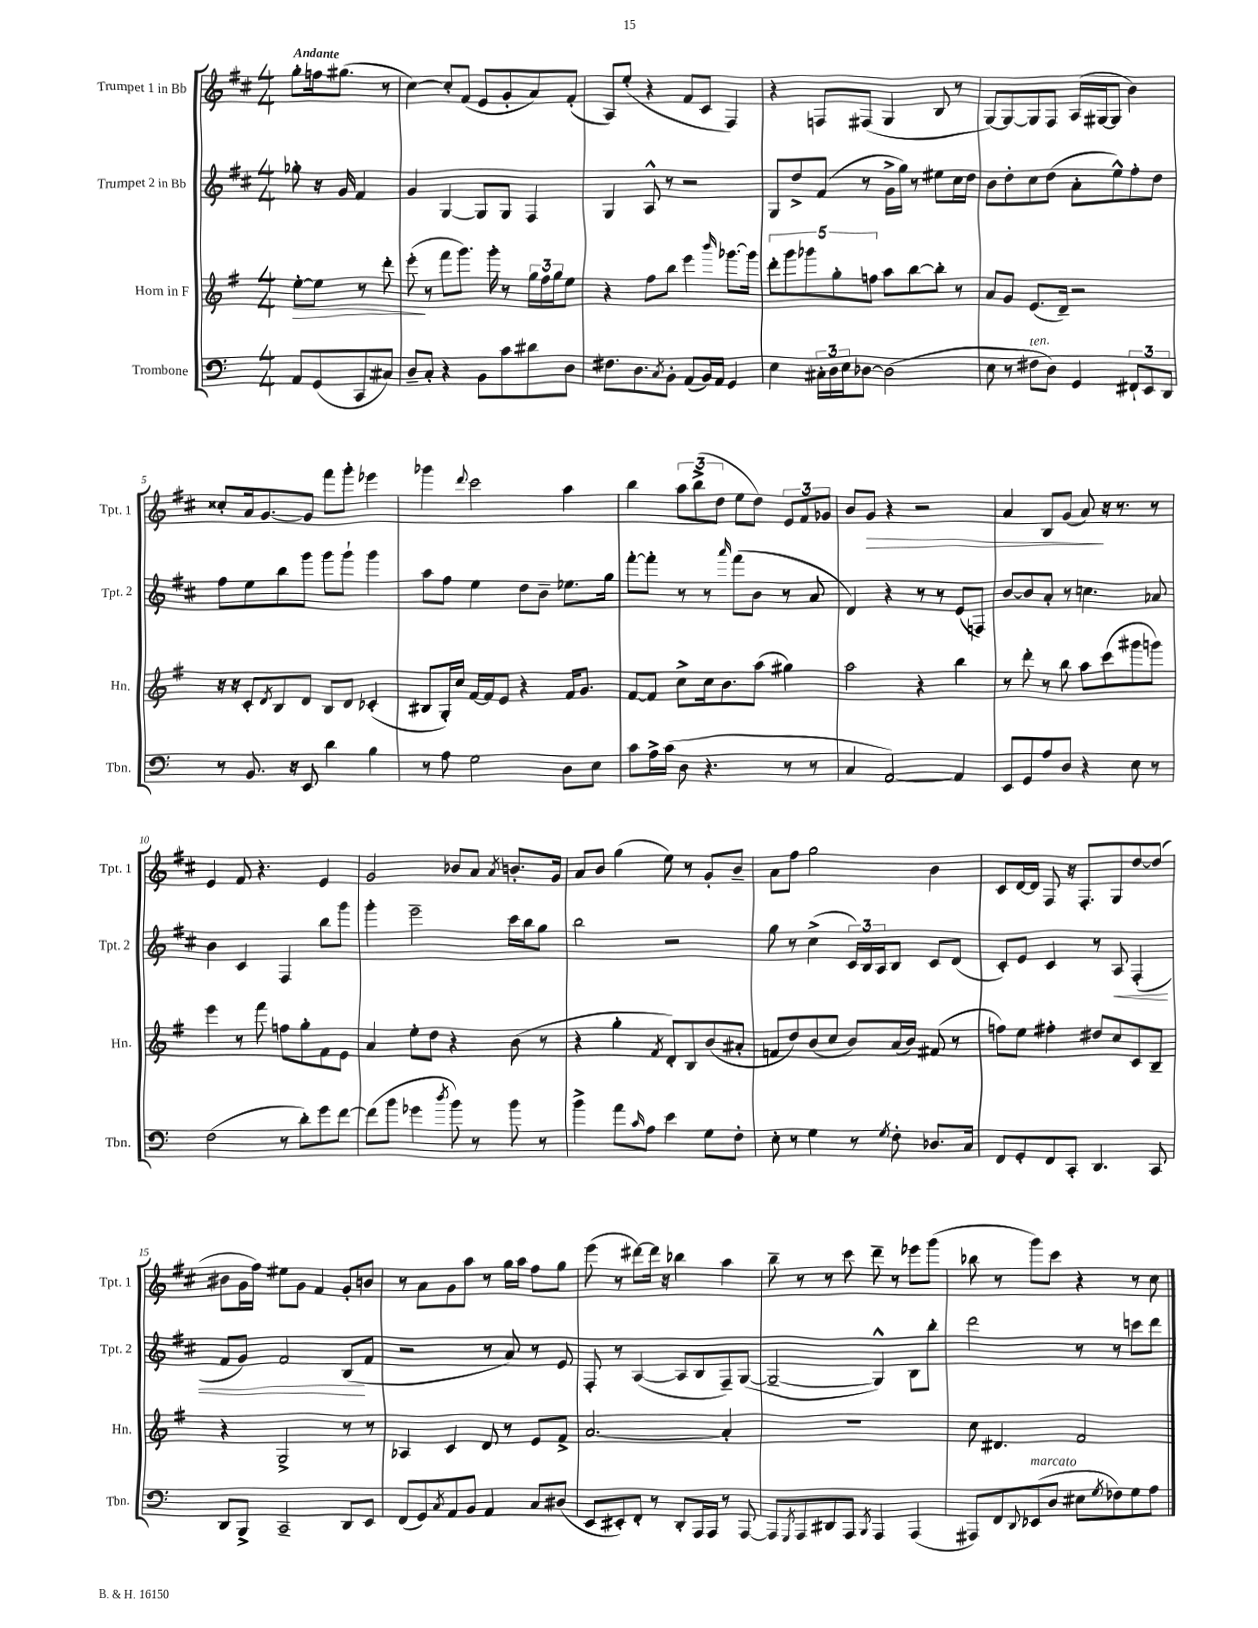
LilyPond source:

<<
\new StaffGroup <<
\new Staff = "s0" \with { instrumentName = "Trumpet 1 in Bb" shortInstrumentName = "Tpt. 1" } {
    \clef treble \key d \major \numericTimeSignature \time 4/4 \partial 2 \tempo "Andante"
    g''8-. f''16 gis''8.( r8 |
    cis''4~) cis''8-. fis'8( e'8 g'8-. a'8) fis'8-.( |
    a8) e''8-.( r4 fis'8 cis'8 fis4) |
    r4 f8 fis8( g4 b8 r8 |
    g8~) g8~ g8 fis8 a16( gis16~ gis8 b'4) |
    cisis''8-. a'16 g'8.~ g'8 fis'''8 g'''8-. ees'''4 |
    ges'''4 \appoggiatura { d'''8 } cis'''2 a''4 |
    b''4 \tuplet 3/2 { a''8 b''8->( d''8 } e''8 d''8) \tuplet 3/2 { e'8 fis'8 ges'8 } |
    b'8 g'8\> r4 r2 |
    a'4 b8 g'8( a'8\!) r16 r8. r8 |
    e'4 fis'8 r4. e'4 |
    g'2 bes'8 a'8 \acciaccatura { a'8 } b'8.-. g'16 |
    a'8 b'8 g''4( e''8) r8 g'8-. b'8-- |
    a'8 fis''8 g''2 b'4 |
    cis'8 d'16~ d'16 fis8 r16 fis8.-. g8 d''8~ d''8( |
    bis'8 g'16 fis''16) eis''8 g'8 fis'4 g'8-. b'8 |
    r8 a'8 g'8 a''8 r8 g''16 a''16 fis''8 g''8 |
    e'''8( r8 dis'''8~) dis'''16 r16 bes''4 a''4 |
    b''8-- r8 r8 cis'''8 d'''8-- r8 ees'''8 g'''8( |
    bes''8 r8 g'''8) cis'''8 r4 r8 cis''8 \bar "|." |
}
\new Staff = "s1" \with { instrumentName = "Trumpet 2 in Bb" shortInstrumentName = "Tpt. 2" } {
    \clef treble \key d \major \numericTimeSignature \time 4/4 \partial 2
    ges''8-. r16 g'16 fis'4 |
    g'4 g4~ g8 g8 fis4 |
    g4 a8-^ r8 r2 |
    g8 d''8-> fis'8( r8 g'16-> g''16) r8 eis''8 cis''16 d''16 |
    b'8 d''8-. cis''8 d''8( a'8-. e''8-^) fis''8-. d''8 |
    fis''8 e''8 b''8 g'''8 g'''8 g'''8-! g'''4 |
    a''8 fis''8 e''4 d''8 b'8-- ees''8. g''16 |
    fis'''8~-. fis'''8-. r8 r8 \grace { a'''16 } fis'''8( b'8 r8 a'8 |
    d'4) r4 r8 r8 e'8( f8) |
    b'8~ b'8 a'8-. r8 c''4. aes'8 |
    b'4 cis'4 fis4 b''8 g'''8 |
    g'''4-. e'''2-- cis'''16 b''16 g''8 |
    b''2 r2 |
    g''8 r8 cis''4->( \tuplet 3/2 { cis'16) b16 a16 } b8 cis'8 d'8( |
    cis'8-.) e'8 cis'4 r8 a8\< fis4-.( |
    fis'8 g'8) fis'2 b8\!( fis'8 |
    r2 r8 a'8) r8 e'8 |
    fis8-. r8 a4~( a8 b8 fis8--) g8~( |
    g2~-- g4-^) b8 b''8-. |
    d'''2 r8 r8 c'''8 d'''8 \bar "|." |
}
\new Staff = "s2" \with { instrumentName = "Horn in F" shortInstrumentName = "Hn." } {
    \clef treble \key g \major \numericTimeSignature \time 4/4 \partial 2
    e''8~-.\> e''8 r8 d'''8-. |
    e'''8-.\!( r8 fis'''8 g'''8.) g'''16-. r8 \tuplet 3/2 { g''16 fis''16 g''16 } e''8 |
    r4 fis''8 b''8 e'''4 \grace { b'''16 } ges'''8.~ ges'''16 |
    \tuplet 5/4 { d'''8-. g'''8 ges'''8 g''8-. f''8 } a''8 b''8~ b''8-. r8 |
    a'8 g'8 e'8.( d'16--) r2 |
    r16 r16 c'8-. \acciaccatura { d'8 } b8 d'8 b8 d'8 ces'4-.( |
    bis8 g16-.) c''16 fis'16~ fis'16 e'8 r4 fis'16 g'8. |
    fis'8~ fis'8 c''8-> c''16 b'8. a''8( gis''4) |
    a''2 r4 b''4 |
    r8 d'''8-. r8 b''8 a''8 c'''8( gis'''8 g'''8) |
    e'''4 r8 fis'''8 f''8 g''8-. fis'8 e'8 |
    a'4 e''8-. d''8 r4 b'8( r8 |
    r4 g''4-. \acciaccatura { fis'8 } d'8-.) b8 b'8( ais'8-. |
    f'8 d''8) b'8( c''8 b'8) a'16( b'16) fis'8( r8 |
    f''8) e''8 fis''4-. dis''8 c''8 c'8 b8-- |
    r4 g2-> r8 r8 |
    aes4 c'4 d'8 r8 e'8 fis'8-> |
    a'2.~ a'4-. |
    R1 |
    c''8 dis'4. fis'2 \bar "|." |
}
\new Staff = "s3" \with { instrumentName = "Trombone" shortInstrumentName = "Tbn." } {
    \clef bass \key c \major \numericTimeSignature \time 4/4 \partial 2
    a,8 g,8( c,8 cis8) |
    d8-- c8-. r4 b,8 c'8 dis'8 d8 |
    fis8. d8. \acciaccatura { c8 } b,8-. a,8( b,16) a,16 g,4 |
    e4 \tuplet 3/2 { cis16-. d16 e16 } des8~ des2( |
    e8 r8 fis8^\markup { \italic "ten." } d8) g,4 \tuplet 3/2 { fis,8-! e,8 d,8 } |
    r8 b,8. r16 e,8 d'4 b4 |
    r8 a8 g2 d8 e8 |
    c'8 a16-> c'16( d8 r4. r8 r8 |
    c4 a,2~) a,4 |
    e,8 g,8 a8 d8 r4 e8 r8 |
    f2( r8 d'8-.) g'8 f'8~ |
    f'8( b'8 ges'4 \acciaccatura { d''8 } b'8) r8 b'8 r8 |
    b'4-> a'8 \grace { c'16 } a8 e'4 g8 f8-. |
    e8-. r8 g4 r8 \acciaccatura { g8 } f8-. des8. c16 |
    f,8 g,8-. f,8 c,8-. d,4. c,8 |
    d,8 b,,8-> c,2-- d,8 e,8 |
    f,8( g,8) \acciaccatura { c8 } a,8 b,8 a,4 c8 dis8( |
    e,8 eis,8-.) f,8-. r8 d,8-. a,,16 a,,16 r8 a,,8~ |
    a,,8 \acciaccatura { g,,8 } a,,8 dis,8 a,,8 \acciaccatura { b,,8 } a,,4 a,,4( |
    ais,,8) f,8 \appoggiatura { d,8 } ees,8^\markup { \italic "marcato" }( d8 eis8 \acciaccatura { g8 } fes8) g8 a8 \bar "|." |
}
>>
>>
